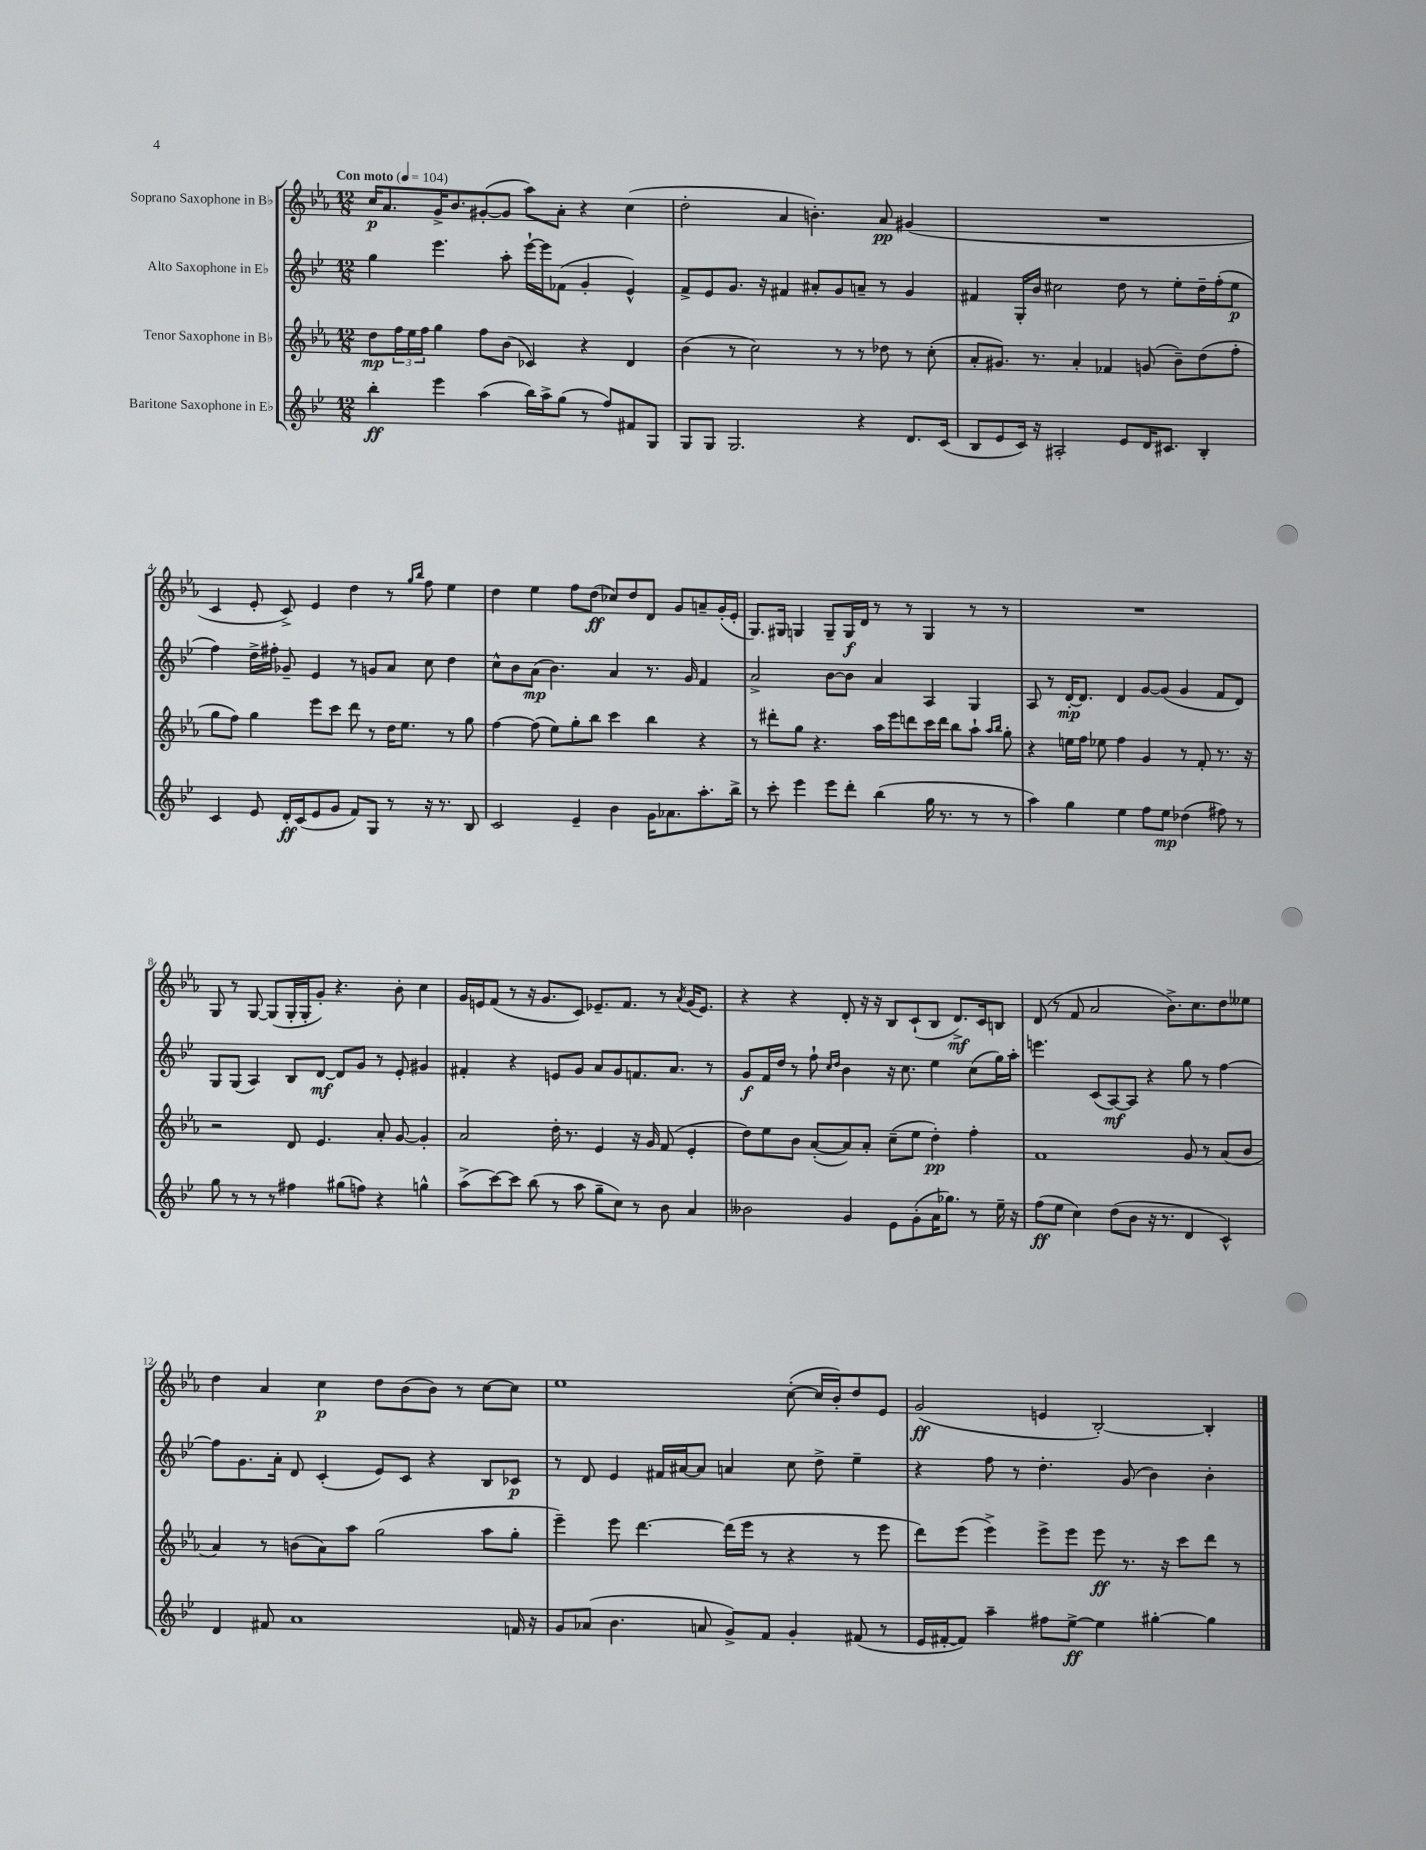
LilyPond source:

<<
\new StaffGroup <<
\new Staff = "s0" \with { instrumentName = "Soprano Saxophone in Bb" } {
    \clef treble \key ees \major \numericTimeSignature \time 12/8 \tempo "Con moto" 4 = 104
    c''16\p aes'8. g'16-> bes'8. gis'8~-.( gis'8 aes''8) aes'8-. r4 c''4( |
    d''2-. aes'4 b'4.-.) aes'8\pp gis'4( |
    R1. |
    c'4 ees'8-. c'8->) ees'4 d''4 r8 \grace { g''16 bes''16 } f''8 ees''4 |
    d''4 ees''4 f''8 d''8\ff( ces''8) d''8 d'8 g'8 a'8-- g'16-.( ees'16-. |
    g8.) gis16 g4 g8-- g16\f d'16 r8 r8 g4 r8 r8 |
    R1. |
    g8 r8 g8~ g8( g16-. g16-. g'8-.) r4. bes'8-. c''4 |
    g'16 e'16 f'8( r8 r16 g'8. c'8) ees'8.-- f'8. r8 \acciaccatura { aes'8 } g'16( ees'8.) |
    r4 r4 d'8-. r16 r16 bes8 c'8-!( bes8 d'8.->\mf) c'16 b8 |
    d'8( r8 f'8 aes'2 bes'8.->) c''8. d''8 eeses''8 |
    d''4 aes'4 c''4\p d''8 bes'8( bes'8) r8 c''8~ c''8 |
    ees''1 c''8~-.( c''16 bes'16-.) d''8 ees'8 |
    g'2\ff( e'4 bes2~-.) bes4-. \bar "|." |
}
\new Staff = "s1" \with { instrumentName = "Alto Saxophone in Eb" } {
    \clef treble \key bes \major \numericTimeSignature \time 12/8
    g''4 ees'''4. a''8-. ees'''16~-! ees'''16 fes'8( g'4-. ees'4-^) |
    f'8-> ees'8 g'8. r16 fis'4 ais'8-. g'8 a'8-- r8 g'4 |
    fis'4 g16-. bes'16 cis''2 d''8 r8 ees''8-. d''16-- f''16-.( ees''8\p |
    f''4) d''16-> fis''16-. ges'8-- ees'4 r8 g'8 a'8 c''8 d''4 |
    c''8-^ bes'8 a'8\mp( bes'4.) a'4 r8. g'16 f'4 |
    a'2-> bes'8~ bes'8 a'4 a4 g4 |
    a8 r8 d'16~-.\mp d'8. d'4 g'8~ g'8( g'4 f'8 d'8) |
    g8 g8( a4) bes8 d'8~\mf d'8 g'8 r8 ees'8-. gis'4 |
    fis'4-. r4 e'8 g'8 a'8 g'8 f'8. a'8. r8 |
    g'8\f f'16 d''16 r8 f''8-! \grace { c''16 d''16 } bes'4 r16 c''8. ees''4 c''8( g''16) a''16-. |
    e'''4. c'8( a8~\mf) a8 r4 g''8 r8 f''4~ |
    f''8 g'8. a'16-. d'8 c'4-.( ees'8) c'8 r4 bes8 ces'8\p |
    r8 d'8 ees'4 fis'16 ais'16~ ais'8 a'4 c''8 d''8-> ees''4-- |
    r4 f''8 r8 d''4.-. g'8( bes'4) bes'4-. \bar "|." |
}
\new Staff = "s2" \with { instrumentName = "Tenor Saxophone in Bb" } {
    \clef treble \key ees \major \numericTimeSignature \time 12/8
    d''8\mp \tuplet 3/2 { f''16 ees''16 f''16 } g''4 f''8 bes'8( ces'4) r4 d'4 |
    bes'4( r8 c''2) r8 r8 des''8 r8 c''8-.( |
    aes'8-. gis'8.) r8. aes'4-. fes'4 g'8( bes'8--) d''8( f''8-. |
    g''8 f''8) g''4 ees'''8 c'''8 d'''8 r8 d''16 ees''8. r8 g''8 |
    f''4~ f''8( ees''8) g''8-. bes''8 c'''4 bes''4 r4 |
    r8 dis'''8-. g''8 r4. aes''16 ees'''16 d'''8 c'''16 d'''16 bes''8 aes''8-! \grace { aes''16 bes''16 } g''8-. |
    r4 e''16 f''16 ees''8 f''4 g'4 r8 f'8-. r8. r16 |
    r2 d'8 ees'4. aes'8-. g'8~ g'4-. |
    aes'2 d''16-. r8. ees'4 r16 g'16 f'8( ees'4-. |
    d''8) ees''8 bes'8 aes'8~-.( aes'8) aes'8-. c''8--( ees''8 d''4-.\pp) f''4-. |
    f'1 g'8 r8 aes'8( bes'8 |
    aes'4) r8 b'8( aes'8) aes''8 g''2( aes''8 g''8-. |
    ees'''4--) ees'''8 d'''4.~ d'''16( ees'''16 r8 r4 r8 ees'''8 |
    d'''8) ees'''8( ees'''4->) ees'''8-> ees'''8 ees'''8\ff r8. r16 c'''8 d'''8 r8 \bar "|." |
}
\new Staff = "s3" \with { instrumentName = "Baritone Saxophone in Eb" } {
    \clef treble \key bes \major \numericTimeSignature \time 12/8
    bes''4-.\ff ees'''4 a''4( bes''16) a''16-> g''8( r8 f''8) fis'8 g8 |
    g8 g8 g2. r4 d'8. c'16( |
    bes8 ees'8 c'16) r16 ais2-. ees'8 d'16 cis'8. bes4-. |
    c'4 ees'8 d'16-.\ff c'16( ees'8 g'8 f'8) g8 r8 r16 r8. bes8 |
    c'2 ees'4-- bes'4 g'16 aes'8. a''8.-. bes''16-> |
    r8 c'''8-. ees'''4 ees'''8 d'''8-. bes''4( g''16 r8. r8 r8 |
    a''4) g''4 ees''4 f''8 ees''8\mp des''4( fis''8) r8 |
    g''8 r8 r8 r8 fis''4 gis''8( f''8) r4 g''4-^ |
    a''8->( c'''8~) c'''8 bes''8( r8 a''8 g''8-- c''8) r8 bes'8 a'4 |
    beses'2 g'4 ees'8 g'8-.( a'16 ges''8.) r8 ees''16-- r16 |
    f''8\ff( ees''8 c''4) d''8( bes'8 r16 r8. d'4 c'4-^) |
    d'4 fis'8 a'1 f'16 r16 |
    g'8 aes'8( bes'4. a'8 g'8->) f'8 g'4-. fis'8( r8 |
    ees'16 fis'16~-. fis'8) a''4-- fis''8 ees''8~->\ff ees''4 gis''4~-. gis''4 \bar "|." |
}
>>
>>
